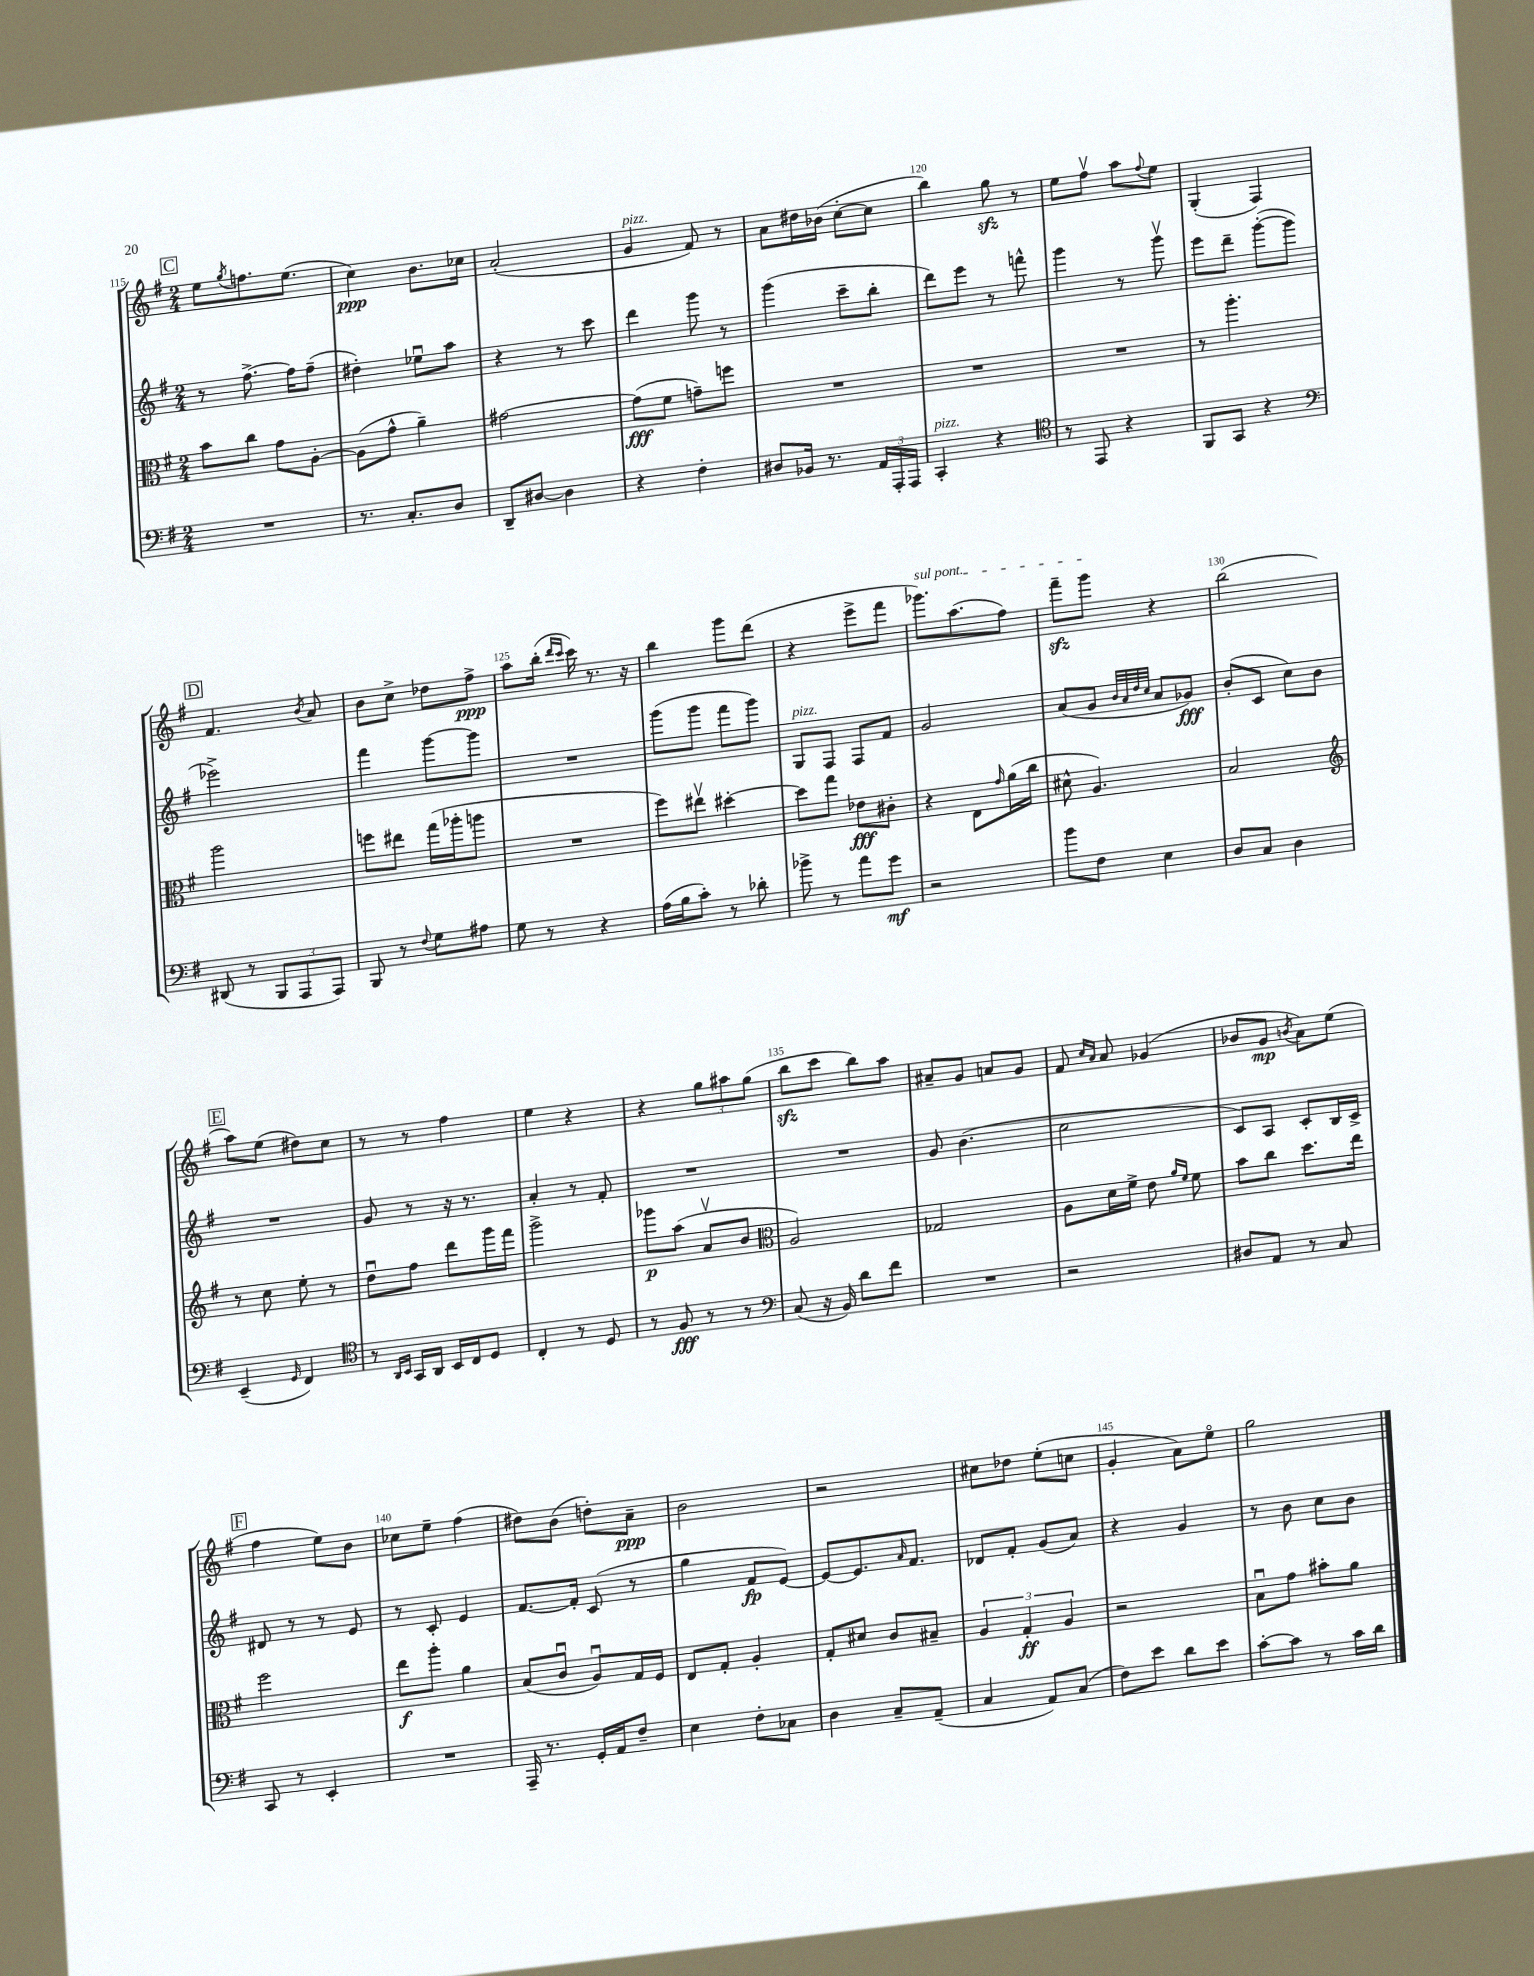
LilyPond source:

<<
\new StaffGroup <<
\new Staff = "s0" {
    \clef treble \key g \major \numericTimeSignature \time 2/4
    \mark \markup { \box "C" } e''8 \acciaccatura { g''8 } f''8. e''8.( |
    c''4\ppp) b'8. ces''16 |
    a'2-.( |
    g'4^\markup { \italic "pizz." } fis'8) r8 |
    a'8 dis''16 bes'16( c''8~-. c''8 |
    b''4) g''8\sfz r8 |
    e''8 fis''8\upbow a''8 \appoggiatura { fis''8 } e''8 |
    g4-.( fis4) |
    \mark \markup { \box "D" } fis'4. \acciaccatura { b'8 } a'8 |
    b'8 c''8-> des''8 fis''8->\ppp |
    a''8 b''16-.( \grace { d'''16 c'''16 } c'''16) r8. r16 |
    b''4 g'''8 d'''8( |
    r4 e'''8-> fis'''8 |
    \once \override TextSpanner.bound-details.left.text = \markup { \italic "sul pont." } ges'''8.\startTextSpan) a''8.( fis''8) |
    fis'''8--\sfz g'''8\stopTextSpan r4 |
    b''2( |
    \mark \markup { \box "E" } a''8) e''8( dis''8) c''8 |
    r8 r8 fis''4 |
    e''4 r4 |
    r4 \tuplet 3/2 { g''8 ais''8 g''8( } |
    b''8\sfz c'''8 b''8) a''8 |
    ais'8-- g'8 a'8 g'8 |
    fis'8 \grace { c''16 a'16 } a'8 ges'4( |
    bes'8 g'8\mp \acciaccatura { b'8 } a'8) e''8( |
    \mark \markup { \box "F" } fis''4 e''8) b'8 |
    ces''8 e''8-- fis''4( |
    dis''8) b'8( d''8-.) a'8--\ppp |
    b'2 |
    r2 |
    cis''8 des''8 e''8-.( c''8 |
    g'4-. a'8) e''8\flageolet |
    g''2 \bar "|." |
}
\new Staff = "s1" {
    \clef treble \key g \major \numericTimeSignature \time 2/4
    \mark \markup { \box "C" } r8 fis''8.~-> fis''16 fis''8--( |
    dis''4-.) ees''8\downbow a''8 |
    r4 r8 c'''8 |
    d'''4 g'''8 r8 |
    g'''4( c'''8-- b''8-. |
    d'''8) e'''8 r8 f'''8-^ |
    g'''4 r8 g'''8\upbow |
    e'''8 d'''8-- g'''8~-.( g'''8 |
    \mark \markup { \box "D" } ees'''2->) |
    fis'''4 g'''8~ g'''8 |
    R2 |
    g'''8( g'''8 fis'''8 g'''8) |
    g8^\markup { \italic "pizz." } fis8 fis8 fis'8 |
    g'2 |
    a'8( g'8 \grace { b'32 a'32 d''32 c''32 } a'8 ges'8\fff) |
    b'8-.( c'8 c''8) b'8 |
    \mark \markup { \box "E" } R2 |
    g'8 r8 r16 r8. |
    a'4-. r8 fis'8-. |
    R2 |
    R2 |
    g'8 b'4.( |
    c''2 |
    c'8) a8 c'8-. b16 c'16-> |
    \mark \markup { \box "F" } dis'8 r8 r8 e'8 |
    r8 c'8-. e'4 |
    fis'8.~ fis'16-. c'8( r8 |
    g''4 fis'8\fp e'8~) |
    e'8~ e'8. \grace { a'16 } fis'8. |
    des'8 fis'8-. g'8( a'8) |
    r4 g'4 |
    r8 b'8 c''8 b'8 \bar "|." |
}
\new Staff = "s2" {
    \clef alto \key g \major \numericTimeSignature \time 2/4
    \mark \markup { \box "C" } b'8 c''8 g'8 a8~-. |
    a8( g'8-^ a'4--) |
    gis'2~ |
    gis'8\fff( fis'8 g'8--) f''8 |
    R2 |
    R2 |
    R2 |
    r8 a''4.-. |
    \mark \markup { \box "D" } a''2 |
    f''8 eis''8 g''16( aes''16-. a''8 |
    R2 |
    fis''8) eis''8\upbow dis''4~-. |
    dis''8 g''8 ees'8\fff cis'8-. |
    r4 e8 \grace { g'16 } a'16( c''16 |
    dis'8-^ a4.) |
    b2 |
    \mark \markup { \box "E" } \clef treble r8 c''8 e''8-. r8 |
    d''8\downbow fis''8 d'''8 g'''16 fis'''16 |
    g'''2-> |
    ges'''8\p a''8( a'8\upbow b'8 |
    \clef alto a2) |
    ges2 |
    a8 d'16 fis'16-> e'8 \grace { a'16 fis'16 } fis'8 |
    b'8 c''8 d''8. e''16 |
    \mark \markup { \box "F" } fis''2 |
    e''8\f a''8-. a'4 |
    b8( c'8\downbow a8\downbow) g16 fis16 |
    e8 g8-. a4-. |
    g8-. dis'8 c'8 bis8-- |
    \tuplet 3/2 { a4 g4-.\ff a4 } |
    r2 |
    b8\downbow g'8 bis'8-. a'8 \bar "|." |
}
\new Staff = "s3" {
    \clef bass \key g \major \numericTimeSignature \time 2/4
    \mark \markup { \box "C" } R2 |
    r8. c8.-. d8 |
    d,8-- dis8~ dis4 |
    r4 fis4-. |
    dis8 bes,16 r8. \tuplet 3/2 { a,16 a,,16-. a,,16 } |
    c,4-.^\markup { \italic "pizz." } r4 |
    \clef tenor r8 e,8 r4 |
    fis,8 g,8 r4 |
    \mark \markup { \box "D" } \clef bass dis,8( r8 \tuplet 3/2 { b,,8 a,,8 a,,8) } |
    b,,8 r8 \appoggiatura { fis8 } g8 ais8 |
    g8 r8 r4 |
    a16( b16 c'8-.) r8 des'8-. |
    bes'8-> r8 a'8 g'8\mf |
    r2 |
    b'8 fis8 e4 |
    d8 c8 d4 |
    \mark \markup { \box "E" } e,4--( \grace { g,16 } fis,4) |
    \clef tenor r8 \grace { a,16 b,16 } g,16 a,16 b,16 c16 d8 |
    c4-. r8 d8 |
    r8 fis8\fff r8 r8 |
    \clef bass c8( r16 b,16) d'8 fis'8 |
    R2 |
    r2 |
    dis8 a,8 r8 c8 |
    \mark \markup { \box "F" } c,8 r8 e,4-. |
    R2 |
    a,,16-- r8. g,16-. a,16 fis8-- |
    e4 fis8-. ces8 |
    d4 c8-- a,8--( |
    c4 a,8) c8( |
    fis8) e'8 d'8 e'8 |
    c'8~-. c'8 r8 c'16 d'16 \bar "|." |
}
>>
>>
\layout { \context { \Score currentBarNumber = #115 \override BarNumber.break-visibility = ##(#f #t #t) barNumberVisibility = #(every-nth-bar-number-visible 5) } }
